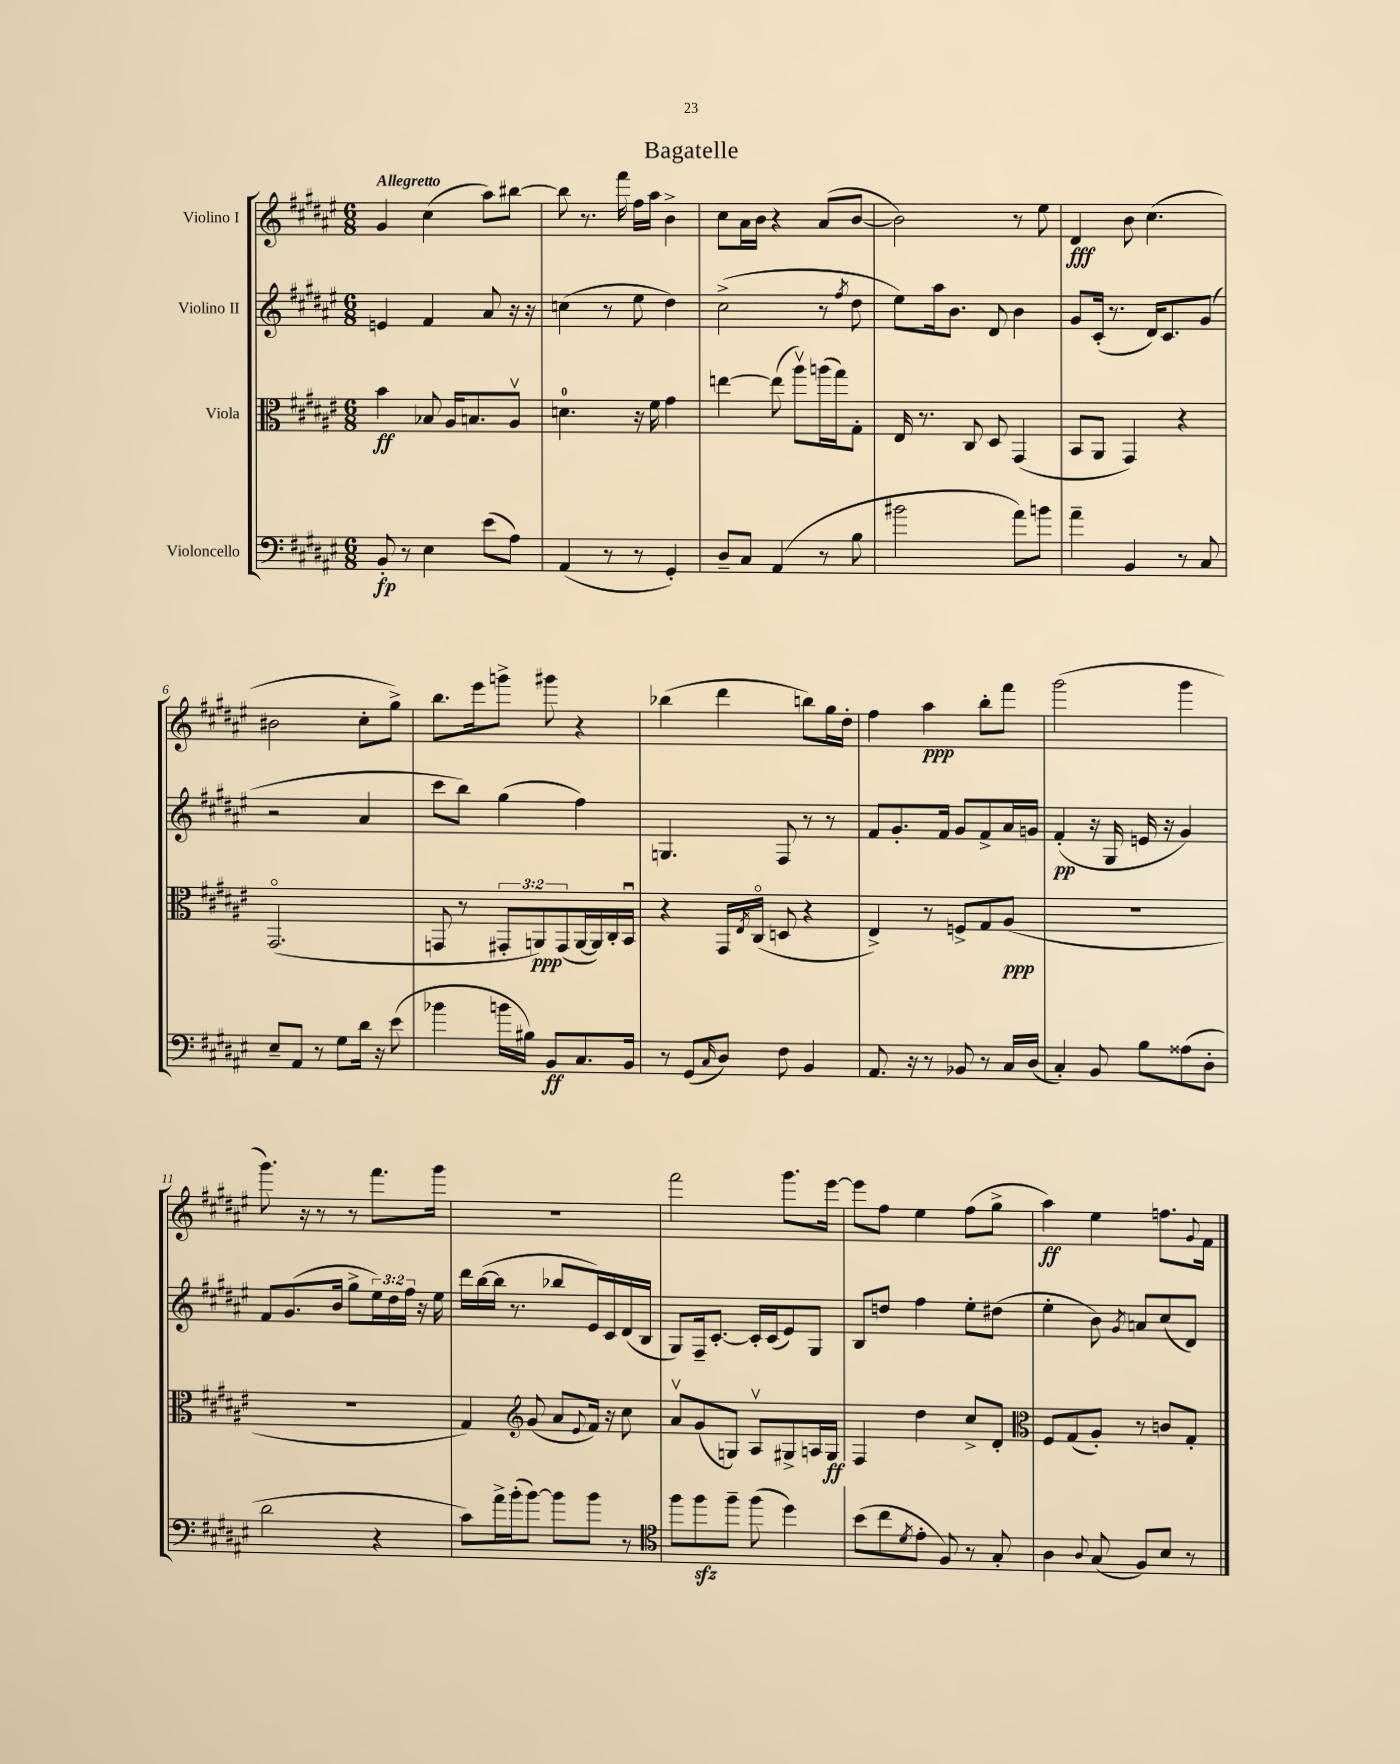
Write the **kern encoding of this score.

**kern	**dynam	**kern	**dynam	**kern	**dynam	**kern	**dynam
*part4	*part4	*part3	*part3	*part2	*part2	*part1	*part1
*staff4	*staff4	*staff3	*staff3	*staff2	*staff2	*staff1	*staff1
*I"Violoncello	*	*I"Viola	*	*I"Violino II	*	*I"Violino I	*
*clefF4	*	*clefC3	*	*clefG2	*	*clefG2	*
*k[f#c#g#d#a#e#]	*	*k[f#c#g#d#a#e#]	*	*k[f#c#g#d#a#e#]	*	*k[f#c#g#d#a#e#]	*
*M6/8	*	*M6/8	*	*M6/8	*	*M6/8	*
=1	=1	=1	=1	=1	=1	=1	=1
!	!	!	!	!	!	!LO:TX:a:B:t=Allegretto	!
8BB'/	fp	4b\	ff	4en/	.	4g#/	.
8r	.	.	.	.	.	.	.
4E#\	.	8B-X/	.	4f#/	.	(4cc#\	.
.	.	16A#/KL	.	.	.	.	.
.	.	8.Bn/	.	.	.	.	.
(8e#\L	.	.	.	8a#/	.	8aa#\L)	.
8A#\J)	.	8A#v/J	.	16r	.	[8bb#X\J	.
.	.	.	.	16r	.	.	.
=2	=2	=2	=2	=2	=2	=2	=2
(4AA#/	.	4.dn\	.	(4ccn\	.	8bb#\]	.
.	.	.	.	.	.	8.r	.
8r	.	.	.	8r	.	.	.
.	.	.	.	.	.	16fff#\	.
8r	.	16r	.	8ee#\	.	16ff#\LL	.
.	.	16f#\	.	.	.	16aa#\JJ	.
4GG#'/)	.	4g#\	.	4dd#\)	.	4b^\	.
=3	=3	=3	=3	=3	=3	=3	=3
8D#~/L	.	[4een\	.	(2cc#^\	.	8cc#\L	.
8C#/J	.	.	.	.	.	16a#\L	.
.	.	.	.	.	.	16b\JJ	.
(4AA#/	.	(8ee\]	.	.	.	4r	.
.	.	8aa#v\L)	.	.	.	.	.
8r	.	(16aan\L	.	8r	.	(8a#/L	.
.	.	16gg#\J)	.	.	.	.	.
.	.	.	.	8qff#/	.	.	.
8B\	.	8G#'\J	.	8dd#\	.	[8b/J	.
=4	=4	=4	=4	=4	=4	=4	=4
2b#X\	.	16E#/	.	8ee#\L)	.	2b\])	.
.	.	8.r	.	.	.	.	.
.	.	.	.	16aa#\k	.	.	.
.	.	.	.	8.b\J	.	.	.
.	.	8C#/	.	.	.	.	.
.	.	8D#/	.	8d#/	.	.	.
8a#\L)	.	(4GG#/	.	4b\	.	8r	.
8bn\J	.	.	.	.	.	8ee#\	.
=5	=5	=5	=5	=5	=5	=5	=5
4a#~\	.	8BB/L	.	8g#/L	.	4d#/	fff
.	.	8AA#/J	.	(16c#'/Jk	.	.	.
.	.	.	.	8.r	.	.	.
4BB/	.	4GG#/)	.	.	.	8b\	.
.	.	.	.	16d#/KL)	.	(4.cc#\	.
.	.	.	.	8.c#/	.	.	.
8r	.	4r	.	.	.	.	.
8C#/	.	.	.	(8g#/J	.	.	.
!!LO:LB:g=z
=6	=6	=6	=6	=6	=6	=6	=6
8E#~/L	.	(2.GG#/	.	2r	.	2b#X\	.
8AA#/J	.	.	.	.	.	.	.
8r	.	.	.	.	.	.	.
8G#\L	.	.	.	.	.	.	.
16d#\Jk	.	.	.	4a#/	.	8cc#'\L	.
16r	.	.	.	.	.	.	.
(8e#\	.	.	.	.	.	8gg#^\J)	.
=7	=7	=7	=7	=7	=7	=7	=7
4b-X\	.	8GGn/	.	8ccc#\L	.	8.bb\L	.
.	.	8r	.	8bb\J)	.	.	.
.	.	.	.	.	.	16eee#\k	.
16bn\LL	.	12GG#X'/L	.	(4gg#\	.	8gggn^\J	.
16B#X\JJ)	.	.	.	.	.	.	.
.	.	12AAn/)	ppp	.	.	.	.
8BB/L	ff	.	.	.	.	8ggg#X\	.
.	.	(12GG#/	.	.	.	.	.
8.C#/	.	[16AA/L	.	4ff#\)	.	4r	.
.	.	16AA/])	.	.	.	.	.
.	.	16C#'/	.	.	.	.	.
16BB/Jk	.	16BBu/JJ	.	.	.	.	.
=8	=8	=8	=8	=8	=8	=8	=8
8r	.	4r	.	4.Gn/	.	(4bb-X\	.
(8GG#/L	.	.	.	.	.	.	.
16qqC#/	.	.	.	.	.	.	.
8D#/J)	.	16GG#/LL	.	.	.	4ddd#\	.
.	.	8qE#/	.	.	.	.	.
.	.	(16C#/JJ	.	.	.	.	.
8F#\	.	8Dn/	.	8F#/	.	.	.
4BB/	.	4r	.	8r	.	8bbn\L)	.
.	.	.	.	8r	.	16gg#\L	.
.	.	.	.	.	.	16dd#'\JJ	.
=9	=9	=9	=9	=9	=9	=9	=9
8.AA#/	.	4E#^/)	.	8f#/L	.	4ff#\	.
.	.	.	.	8.g#'/	.	.	.
16r	.	.	.	.	.	.	.
8r	.	8r	.	.	.	4aa#\	ppp
.	.	.	.	16f#/Jk	.	.	.
8BB-X/	.	8Fn^/L	.	8g#/L	.	.	.
8r	.	8G#/	.	8f#^/	.	8bb'\L	.
16C#/LL	.	(8A#/J	ppp	16a#/L	.	8fff#\J	.
(16D#/JJ	.	.	.	16gn/JJ	.	.	.
=10	=10	=10	=10	=10	=10	=10	=10
4C#'/)	.	2.r	.	(4f#'/	pp	(2ggg#\	.
8BB/	.	.	.	16r	.	.	.
.	.	.	.	16G#/	.	.	.
8B\L	.	.	.	16en/	.	.	.
.	.	.	.	16r	.	.	.
(8A##X\	.	.	.	4g#/)	.	4ggg#\	.
8D#'\J	.	.	.	.	.	.	.
!!LO:LB:g=z
=11	=11	=11	=11	=11	=11	=11	=11
2d#\	.	2.r	.	8f#/L	.	8.ggg#\)	.
.	.	.	.	(8.g#/	.	.	.
.	.	.	.	.	.	16r	.
.	.	.	.	.	.	8r	.
.	.	.	.	16b/Jk	.	.	.
.	.	.	.	8gg#^\L	.	8r	.
4r	.	.	.	24ee#\L)	.	8.fff#\L	.
.	.	.	.	24dd#\	.	.	.
.	.	.	.	24ff#\JJ	.	.	.
.	.	.	.	16r	.	.	.
.	.	.	.	16ee#\	.	16ggg#\Jk	.
=12	=12	=12	=12	=12	=12	=12	=12
8c#\L)	.	4G#/)	.	16ddd#\LL	.	2.r	.
.	.	.	.	([16bb\	.	.	.
16a#^\L	.	.	.	16bb\JJ]	.	.	.
(16b'\J	.	.	.	8.r	.	.	.
*	*	*clefG2	*	*	*	*	*
[8b\J)	.	(8g#/	.	.	.	.	.
8b\L]	.	8a#/L	.	8bb-X/L	.	.	.
.	.	8qqe#/	.	.	.	.	.
8b\J	.	16f#/Jk)	.	16e#/L)	.	.	.
.	.	16r	.	16c#/	.	.	.
8r	.	8cc#\	.	(16d#/	.	.	.
.	.	.	.	16B/JJ	.	.	.
=13	=13	=13	=13	=13	=13	=13	=13
*clefC4	*	*	*	*	*	*	*
8ff#\L	.	8a#v/L	.	8G#/L)	.	2fff#\	.
8ff#zz\	.	(8g#/	.	16F#~/k	.	.	.
.	.	.	.	[8.c#'/J	.	.	.
8ff#~\J	.	8Gn/J)	.	.	.	.	.
(8ff#\	.	8A#v/L	.	16c#'/LL]	.	.	.
.	.	.	.	(16c#/J	.	.	.
4dd#\)	.	8G#X^/	.	8e#/)	.	8.ggg#\L	.
.	.	16An/L	.	8G#/J	.	.	.
.	.	16G#/JJ	ff	.	.	[16eee#\Jk	.
=14	=14	=14	=14	=14	=14	=14	=14
(8b\L	.	4F#/	.	8B/L	.	8eee#\L]	.
8cc#\	.	.	.	8ddn/J	.	8ff#\J	.
8qd#/	.	.	.	.	.	.	.
8e#'\J	.	4dd#\	.	4ff#\	.	4ee#\	.
8F#/)	.	.	.	.	.	.	.
8r	.	8cc#^/L	.	8ee#'\L	.	(8ff#\L	.
8G#'/	.	8d#'/J	.	(8dd#X\J	.	8gg#^\J	.
=15	=15	=15	=15	=15	=15	=15	=15
*	*	*clefC3	*	*	*	*	*
4A#\	.	8F#/L	.	4ee#'\	.	4aa#\)	ff
.	.	(8G#/	.	.	.	.	.
8qqA#/	.	.	.	.	.	.	.
(8G#/	.	8A#'/J)	.	8b\)	.	4ee#\	.
.	.	.	.	8qg#/	.	.	.
8F#/L)	.	8r	.	8an/L	.	.	.
8B/J	.	8cn/L	.	(8cc#/	.	8.ffn\L	.
8r	.	8G#'/J	.	8d#/J)	.	.	.
.	.	.	.	.	.	8qqg#/	.
.	.	.	.	.	.	16f#\Jk	.
==	==	==	==	==	==	==	==
*-	*-	*-	*-	*-	*-	*-	*-
